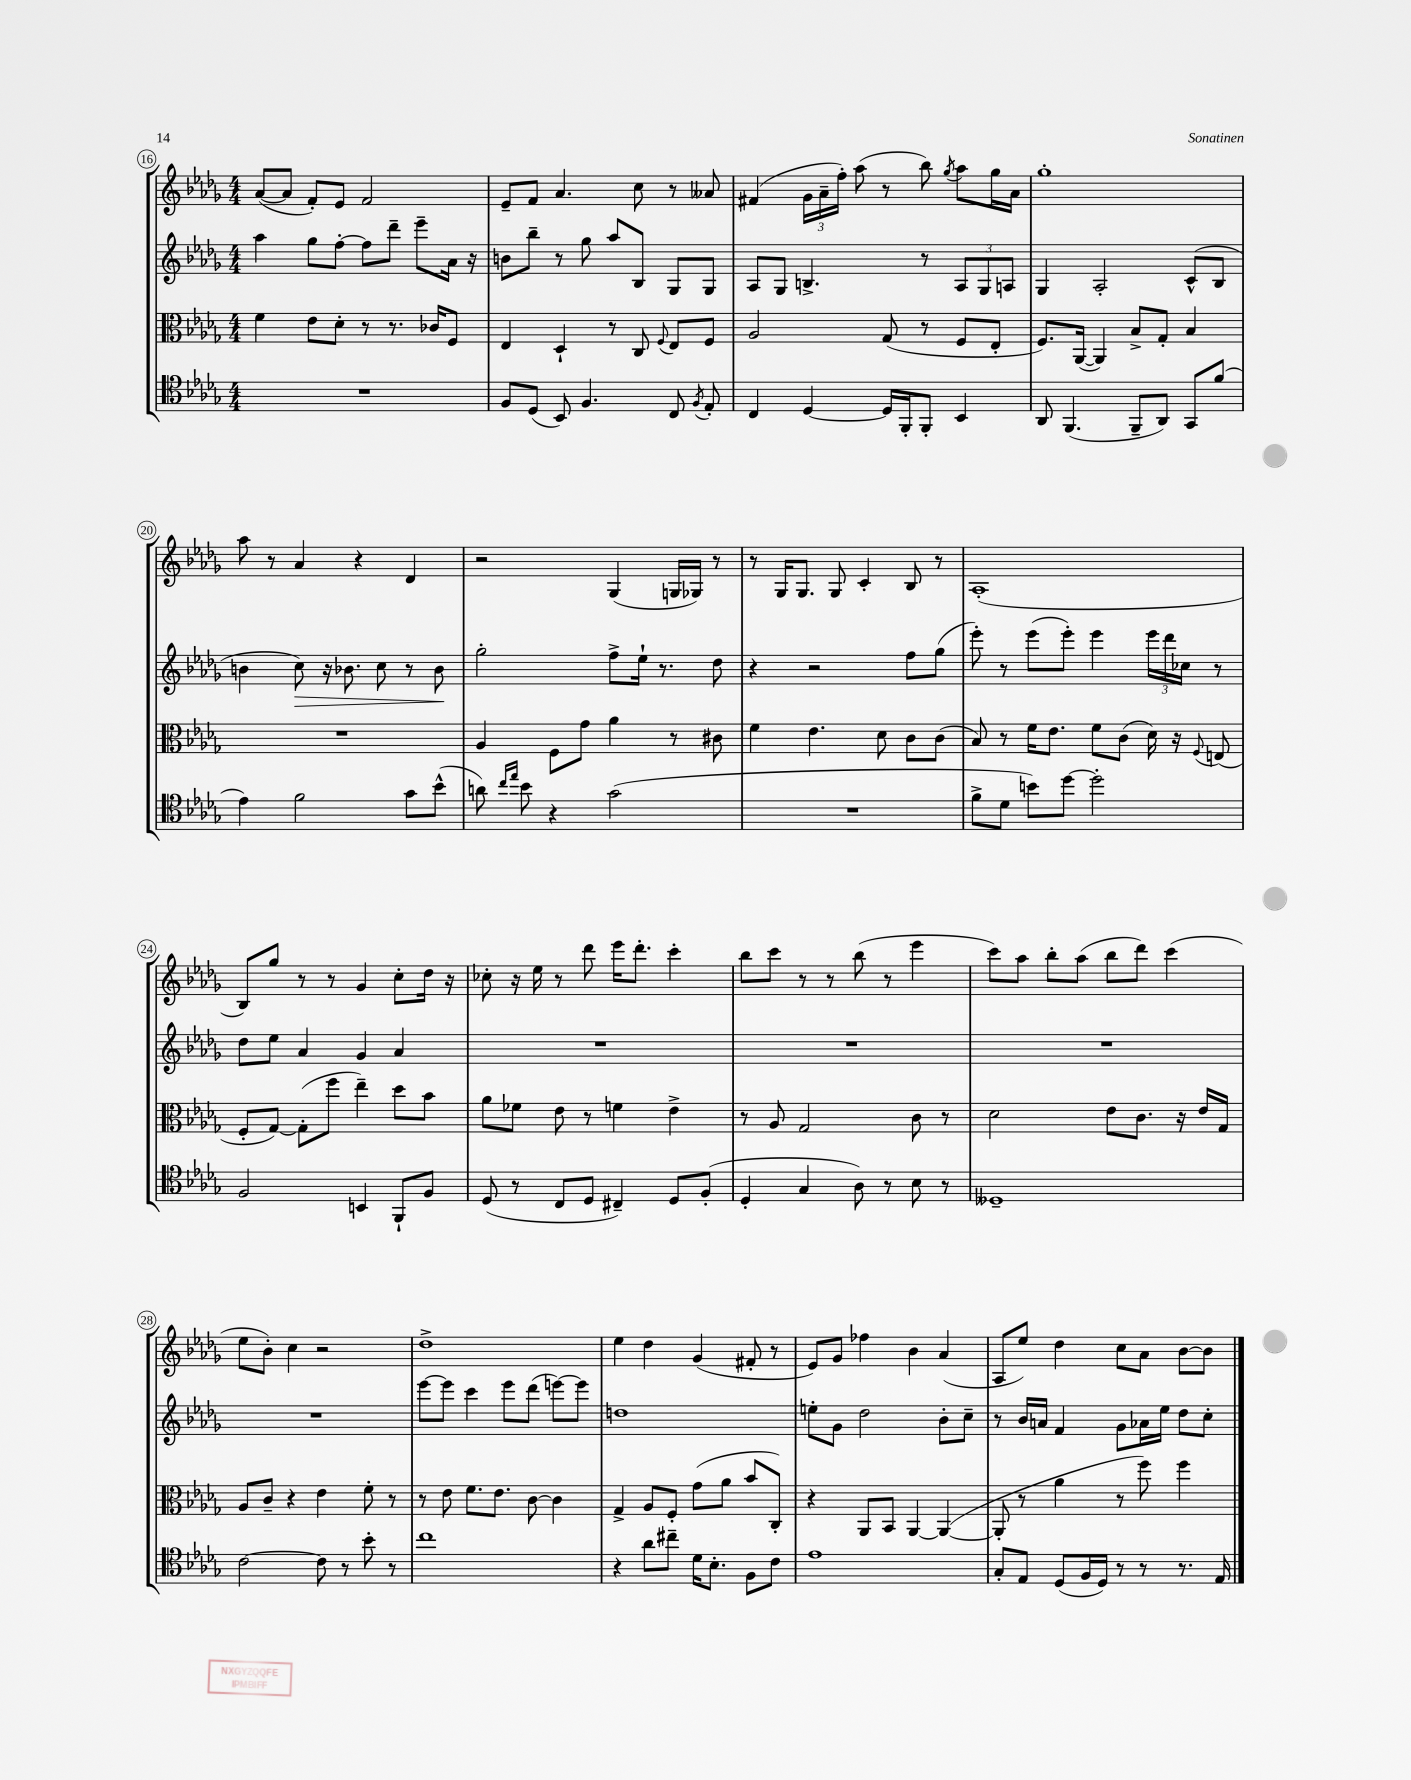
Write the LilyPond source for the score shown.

<<
\new StaffGroup <<
\new Staff = "s0" {
    \clef treble \key des \major \numericTimeSignature \time 4/4
    \autoBeamOff aes'8[~( aes'8] f'8[-.) ees'8] f'2 |
    ees'8[-- f'8] aes'4. c''8 r8 aeses'8 |
    fis'4( \tuplet 3/2 { ges'16[ aes'16-- f''16]-.) } aes''8( r8 bes''8) \acciaccatura { ges''8 } aes''8[ ges''16 aes'16] |
    ges''1-. |
    aes''8 r8 aes'4 r4 des'4 |
    r2 ges4( g16[ ges16]) r8 |
    r8 ges16[ ges8.] ges8 c'4-. bes8 r8 |
    aes1-.( |
    bes8[) ges''8] r8 r8 ges'4 c''8[-. des''16] r16 |
    ces''8-. r16 ees''16 r8 des'''8 ees'''16[ des'''8.]-. c'''4-. |
    bes''8[ c'''8] r8 r8 bes''8( r8 ees'''4 |
    c'''8[) aes''8] bes''8[-. aes''8]( bes''8[ des'''8]) c'''4( |
    ees''8[ bes'8]-.) c''4 r2 |
    des''1-> |
    ees''4 des''4 ges'4( fis'8-. r8 |
    ees'8[) ges'8] fes''4 bes'4 aes'4( |
    aes8[ ees''8]) des''4 c''8[ aes'8] bes'8[~ bes'8] \bar "|." |
}
\new Staff = "s1" {
    \clef treble \key des \major \numericTimeSignature \time 4/4
    \autoBeamOff aes''4 ges''8[ f''8]~-. f''8[ des'''8]-- ees'''8[-- aes'16] r16 |
    b'8[ bes''8]-- r8 ges''8 aes''8[ bes8] ges8[ ges8] |
    aes8[ ges8] b4.-> r8 \tuplet 3/2 { aes8[ ges8 a8] } |
    ges4 aes2-. c'8[-^( bes8] |
    b'4 c''8\>) r16 bes'8. c''8 r8 bes'8\! |
    ges''2-. f''8[-> ees''16]-! r8. des''8 |
    r4 r2 f''8[ ges''8]( |
    ees'''8-.) r8 ees'''8[( ees'''8]-.) ees'''4 \tuplet 3/2 { ees'''16[ des'''16 ces''16] } r8 |
    des''8[ ees''8] aes'4 ges'4 aes'4 |
    R1 |
    R1 |
    R1 |
    R1 |
    ees'''8[~ ees'''8] c'''4 ees'''8[ des'''8]( e'''8[~) e'''8] |
    d''1 |
    e''8[-. ges'8] des''2 bes'8[-. c''8]-- |
    r8 bes'16[ a'16] f'4 ges'8[ aes'16 ees''16] des''8[ c''8]-. \bar "|." |
}
\new Staff = "s2" {
    \clef alto \key des \major \numericTimeSignature \time 4/4
    \autoBeamOff f'4 ees'8[ des'8]-. r8 r8. ces'16[ f8] |
    ees4 des4-! r8 c8 \appoggiatura { f8 } ees8[ f8] |
    aes2 ges8( r8 f8[ ees8]-. |
    f8.[) aes,16]~( aes,4) bes8[-> ges8]-. bes4 |
    R1 |
    aes4 f8[ ges'8] aes'4 r8 cis'8 |
    f'4 ees'4. des'8 c'8[ c'8]( |
    bes8) r8 f'16[ ees'8.] f'8[ c'8]( des'16) r16 \appoggiatura { f8 } e8( |
    f8[-. ges8]~) ges8[-.( f''8] ees''4--) des''8[ bes'8] |
    aes'8[ fes'8] ees'8 r8 f'4 ees'4-> |
    r8 aes8 ges2 c'8 r8 |
    des'2 ees'8[ c'8.] r16 ees'16[ ges16] |
    aes8[ c'8]-- r4 ees'4 f'8-. r8 |
    r8 ees'8 f'8.[ ees'8.] c'8~ c'4 |
    ges4-> aes8[ f8]-. ges'8[( aes'8] bes'8[ c8]-.) |
    r4 aes,8[ bes,8] aes,4~ aes,4~( |
    aes,8-. r8 aes'4 r8 f''8) f''4 \bar "|." |
}
\new Staff = "s3" {
    \clef tenor \key des \major \numericTimeSignature \time 4/4
    \autoBeamOff R1 |
    f8[ des8]( bes,8) f4. c8 \acciaccatura { f8 } ees8-. |
    c4 des4~ des16[ f,16-. f,8]-. bes,4 |
    aes,8 f,4.( f,8[-- aes,8]) ges,8[ f'8]( |
    ees'4) f'2 ges'8[ bes'8]-^( |
    a'8) \grace { c''16[ ees''16] } bes'8 r4 ges'2( |
    R1 |
    f'8[-> des'8] b'8[) des''8]~ des''2-. |
    f2 b,4 f,8[-! f8] |
    des8( r8 c8[ des8] cis4--) des8[ f8]-.( |
    des4-. ges4 aes8) r8 bes8 r8 |
    deses1-- |
    c'2~ c'8 r8 bes'8-. r8 |
    c''1 |
    r4 aes'8[ cis''8]-- des'16[ bes8.]-. f8[ c'8] |
    ees'1 |
    ges8[-. ees8] des8[( f16 des16]) r8 r8 r8. ees16 \bar "|." |
}
>>
>>
\layout { \context { \Score currentBarNumber = #16 \override BarNumber.stencil = #(make-stencil-circler 0.1 0.3 ly:text-interface::print) } }
